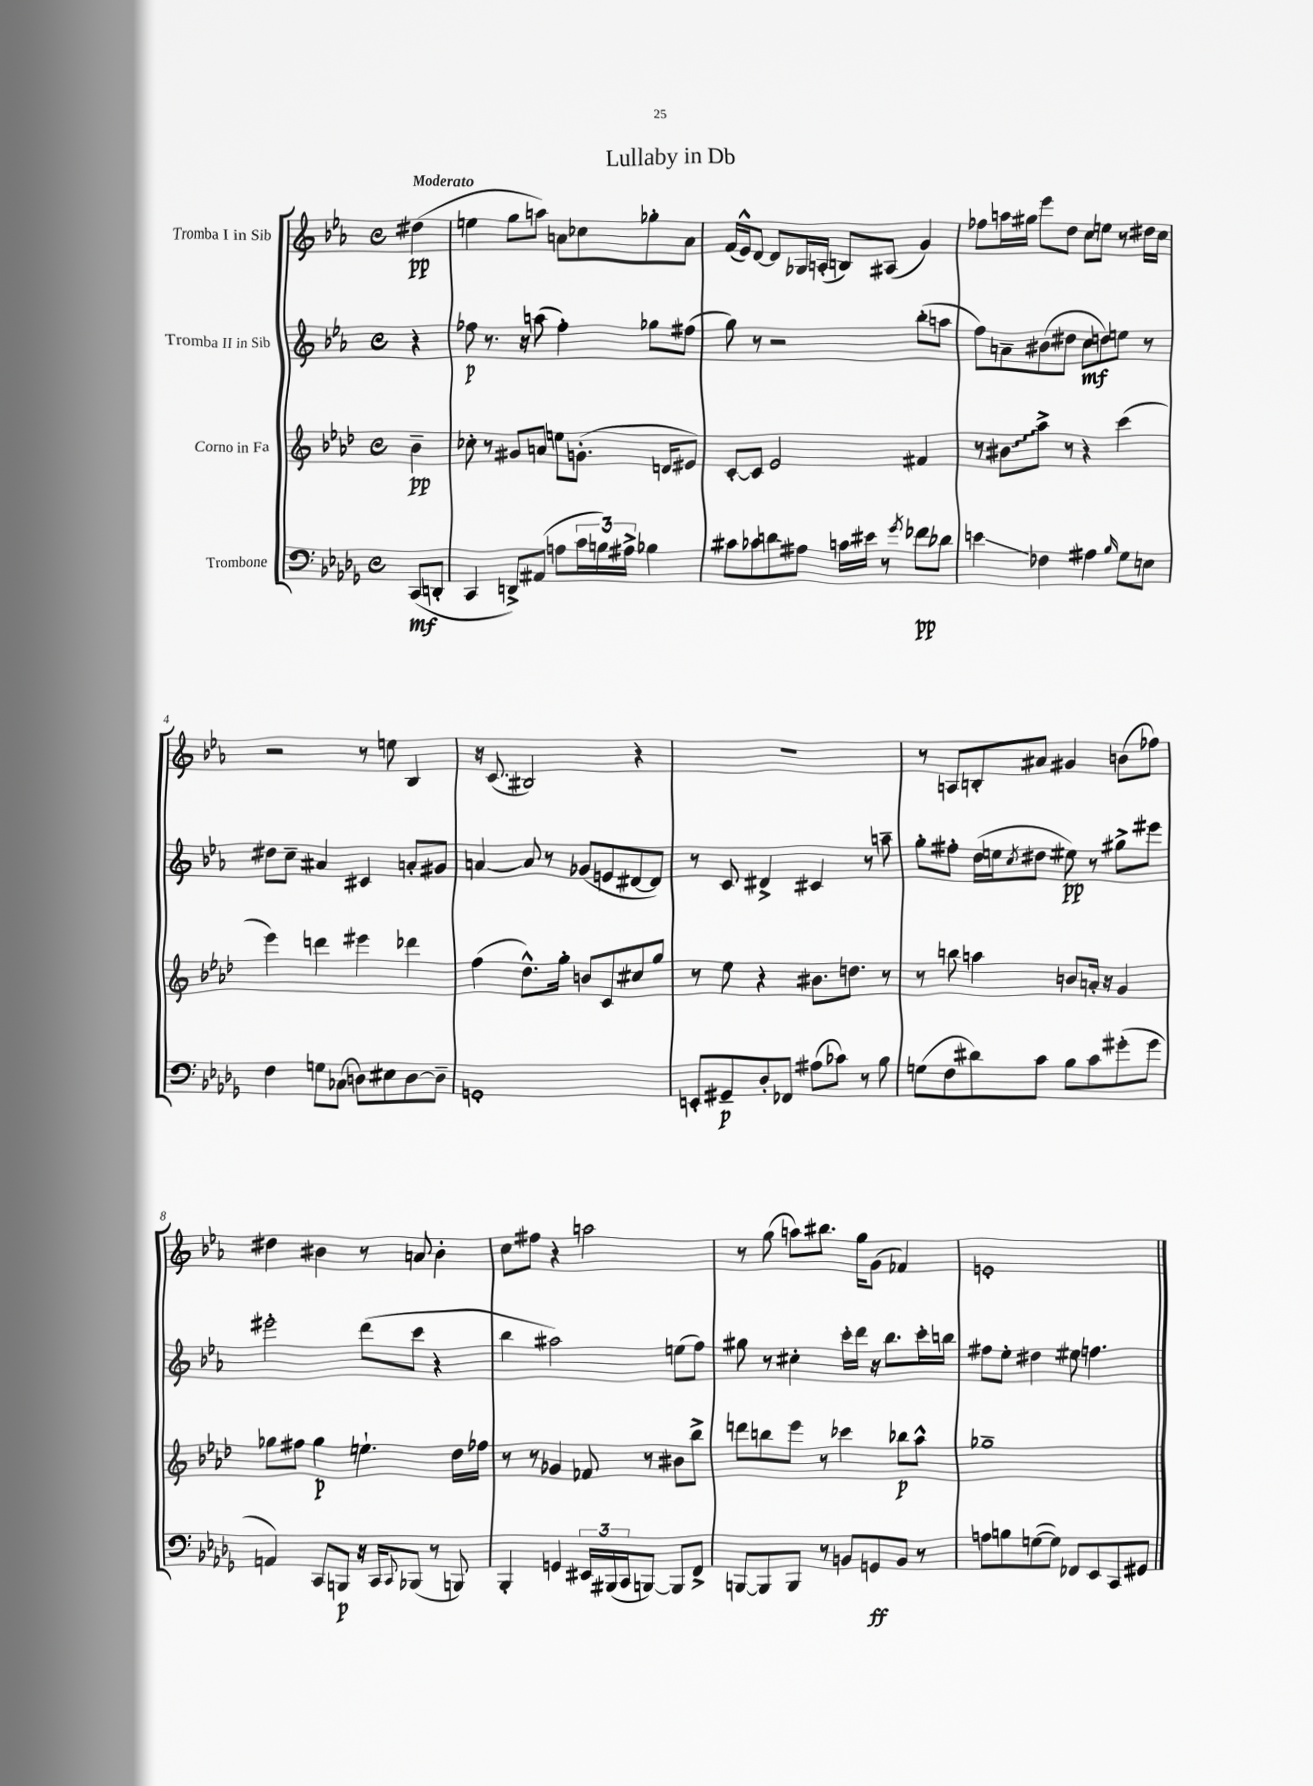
\header { title = "Lullaby in Db" }
<<
\new StaffGroup <<
\new Staff = "s0" \with { instrumentName = "Tromba I in Sib" } {
    \clef treble \key ees \major \defaultTimeSignature \time 4/4 \partial 4 \tempo "Moderato"
    dis''4\pp( |
    e''4 g''8 a''8) a'8 ces''8 ges''8-. a'8 |
    f'16( ees'16-^) d'8~ d'8 ges16 a16-.( b8) ais8( g'4) |
    fes''8 a''16 gis''16 ees'''8 d''8 c''8 e''8 r8 dis''16 c''16 |
    r2 r8 e''8 bes4 |
    r16 c'8.( bis2) r4 |
    r1 |
    r8 a8 b8-. ais'8 gis'4 b'8( fes''8) |
    dis''4 bis'4 r8 a'8 bis'4-. |
    c''8 fis''8 r4 a''2 |
    r8 g''8( a''8) bis''8. g''16 g'8( fes'4) |
    e'1-. \bar "|." |
}
\new Staff = "s1" \with { instrumentName = "Tromba II in Sib" } {
    \clef treble \key ees \major \defaultTimeSignature \time 4/4 \partial 4
    r4 |
    fes''8\p r8. r16 a''8( fes''4-.) ges''8 fis''8( |
    g''8) r8 r2 bes''8-.( a''8 |
    f''8) a'8-- bis'8( dis''8 c''8\mf d''8) e''8 r8 |
    dis''8 c''8-- ais'4 cis'4 a'8-. gis'8 |
    a'4~ a'8 r8 ges'8( e'8 dis'8~ dis'8) |
    r8 c'8 dis'4-> cis'4 r8 a''8-- |
    g''8-. fis''8-. d''16( e''16 \acciaccatura { c''8 } dis''8 eis''8\pp) r8 gis''8-> eis'''8 |
    eis'''2-. d'''8( c'''8 r4 |
    bes''4 ais''2) e''8( f''8) |
    gis''8 r8 cis''4-. c'''16-. d'''16 r16 bes''8. c'''16-. b''16 |
    fis''8 ees''8-. dis''4 eis''8 f''4. \bar "|." |
}
\new Staff = "s2" \with { instrumentName = "Corno in Fa" } {
    \clef treble \key aes \major \defaultTimeSignature \time 4/4 \partial 4
    bes'4--\pp |
    ces''8-. r8 gis'8 a'8 e''8 g'8.-.( d'16 eis'8) |
    c'8~-. c'8 ees'2 fis'4 |
    r8 \once \override Glissando.style = #'zigzag bis'8\glissando aes''8-> r8 r4 c'''4( |
    ees'''4) d'''4 eis'''4 des'''4 |
    f''4( des''8.-^) g''16-. b'8 c'8 cis''8 g''8 |
    r8 ees''8 r4 bis'8. d''8. r8 |
    r8 b''8 a''4 b'8 a'16-. r16 g'4 |
    ges''8 fis''8 ges''4\p e''4.-! des''16 fes''16 |
    r8 r8 ges'4 fes'8 r8 bis'8 bes''8-> |
    d'''8 b''8 ees'''8 r8 ces'''4 bes''8\p aes''8-^ |
    ges''1-- \bar "|." |
}
\new Staff = "s3" \with { instrumentName = "Trombone" } {
    \clef bass \key des \major \defaultTimeSignature \time 4/4 \partial 4
    c,8\mf( d,8-. |
    c,4 d,8->) ais,8( a8 \tuplet 3/2 { c'16 b16) ais16-> } bes4 |
    cis'8 ces'8 d'8\glissando ais8 c'16 eis'16 r8 \acciaccatura { ges'8 } fes'8\pp des'8 |
    e'4\glissando fes4 ais4 \grace { bes16 } ges8 e8 |
    f4 g8 ces8( d8) eis8 d8~ d8-- |
    g,1-. |
    e,8-. gis,8--\p des8-. fes,8 ais8( ces'8) r8 bes8 |
    g8( f8 dis'8) c'8 bes8 c'8 gis'8-.( gis'8 |
    a,4) c,8 b,,8\p r16 c,16 \appoggiatura { c,8 } bes,,8( r8 b,,8) |
    bes,,4-. g,4 \tuplet 3/2 { eis,16 bis,,16( c,16 } b,,8~) b,,8 f,8-> |
    b,,8~ b,,8 b,,8 r8 b,8 g,8\ff b,8 r8 |
    a8 b8 g8~( g8) fes,8 ees,8 c,8 gis,8 \bar "|." |
}
>>
>>
